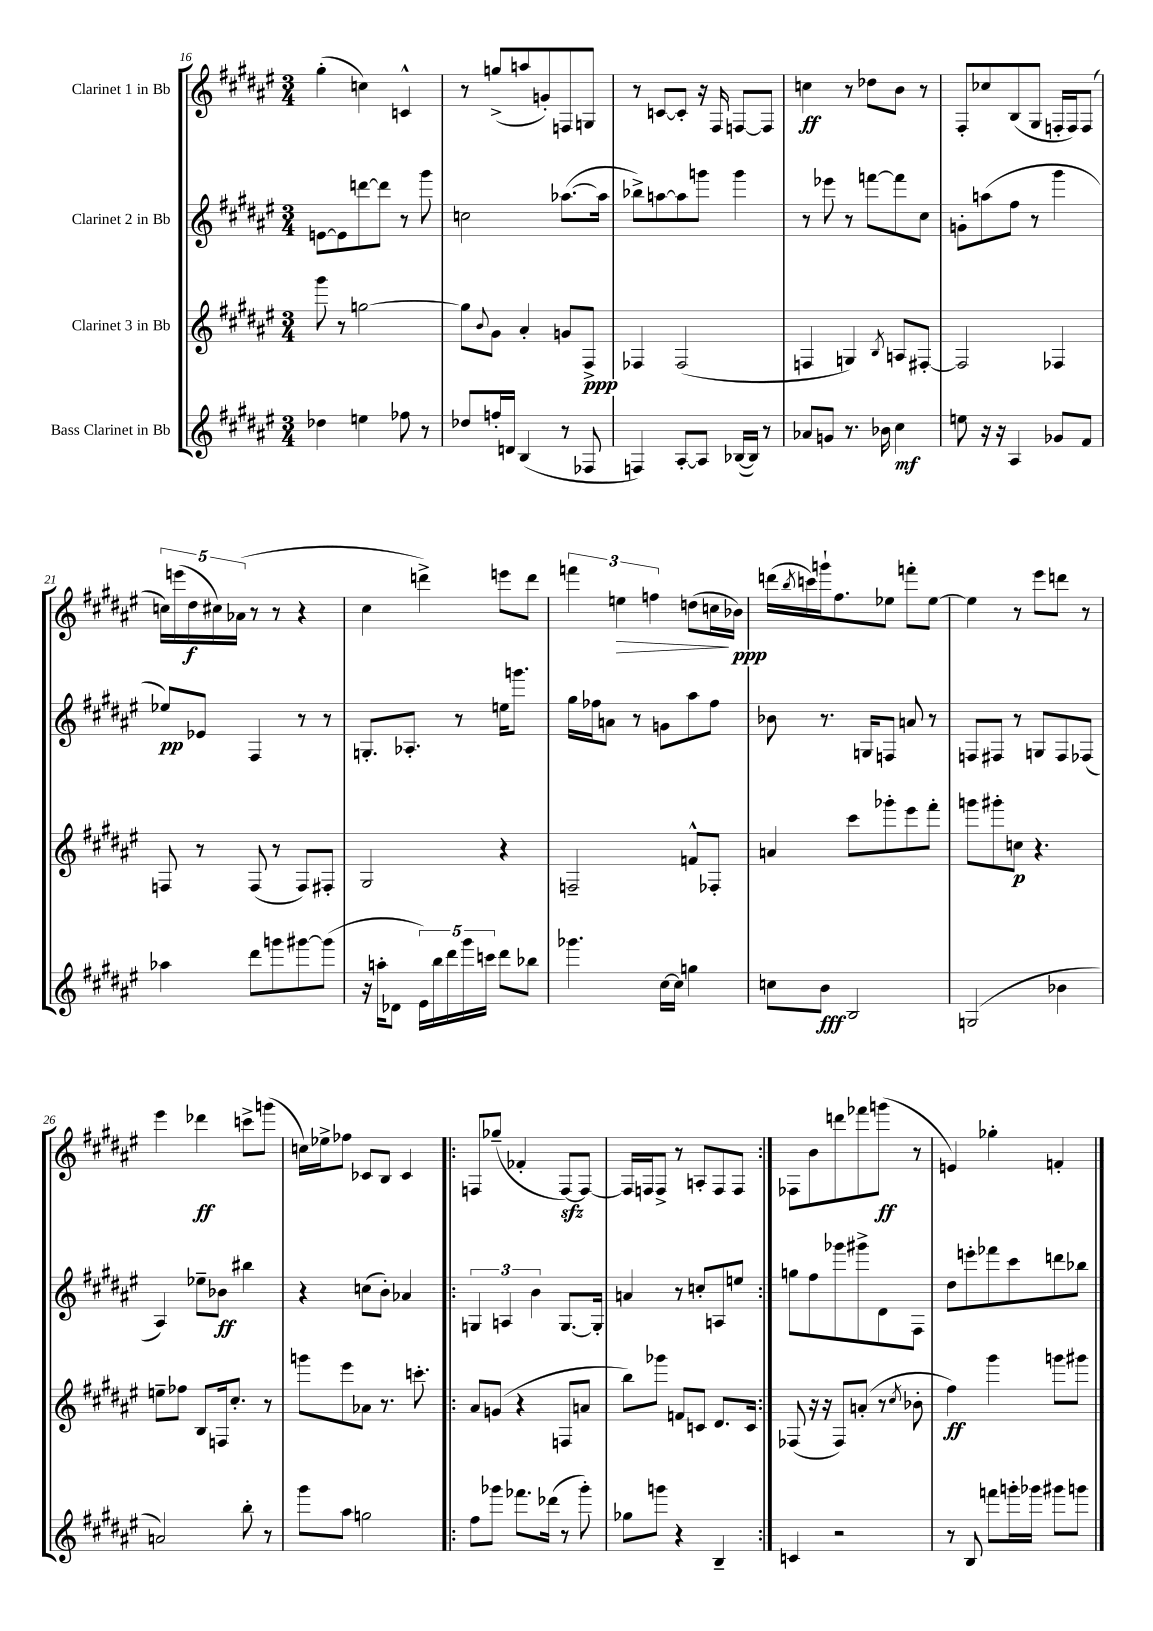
<<
\new StaffGroup <<
\new Staff = "s0" \with { instrumentName = "Clarinet 1 in Bb" } {
    \clef treble \key fis \major \numericTimeSignature \time 3/4
    gis''4-.( c''4) c'4-^ |
    r8 g''8->( a''8 g'8-.) f8 g8 |
    r8 c'8~ c'8-. r16 fis16 f8~ f8 |
    c''4\ff r8 des''8 b'8 r8 |
    fis8-. ces''8 b8( gis8 f16-. f16) f8( |
    \tuplet 5/4 { c''16) e'''16( dis''16\f cis''16) aes'16( } r8 r8 r4 |
    cis''4 d'''4->) e'''8 d'''8 |
    \tuplet 3/2 { f'''4 e''4\> f''4 } d''8( c''16\! bes'16\ppp) |
    d'''16( \acciaccatura { b''8 } c'''16) g'''16-! fis''8. ees''8 f'''8-. ees''8~ |
    ees''4 r8 eis'''8 d'''8 r8 |
    eis'''4 des'''4\ff c'''8-> g'''8( |
    c''16) ees''16-> fes''8 ces'8 b8 ces'4 |
    \repeat volta 2 { f8 ges''8--( fes'4-. f8~\sfz) f8~ |
    f16 f16 f8-> r8 a8-. f8 f8 | }
    fes8 b'8 d'''8 fes'''8 g'''8\ff( r8 |
    e'4) ges''4-. f'4-. \bar "|." |
}
\new Staff = "s1" \with { instrumentName = "Clarinet 2 in Bb" } {
    \clef treble \key fis \major \numericTimeSignature \time 3/4
    e'8~ e'8 d'''8~ d'''8 r8 gis'''8 |
    c''2 aes''8.~( aes''16 |
    bes''8->) a''8~ a''8 g'''8 g'''4 |
    r8 ees'''8 r8 f'''8~ f'''8 cis''8 |
    g'8-. a''8( fis''8 r8 gis'''4 |
    ees''8\pp) ees'8 fis4 r8 r8 |
    g8.-. aes8.-. r8 e''16 g'''8. |
    gis''16 fes''16 a'8 r8 g'8 ais''8 fes''8 |
    bes'8 r8. g16 f8 a'8 r8 |
    f8 fis8 r8 g8 fis8 fes8( |
    ais4) ees''8-- bes'8\ff bis''4 |
    r4 c''8( b'8-.) aes'4 |
    \repeat volta 2 { \tuplet 3/2 { g4 a4 b'4 } g8.~ g16-. |
    a'4 r8 c''8-. a8 e''8 | }
    g''8 fis''8 ges'''8 gis'''8-> dis'8 fis8 |
    dis''8 e'''8-. fes'''8 cis'''8 d'''8 bes''8 \bar "|." |
}
\new Staff = "s2" \with { instrumentName = "Clarinet 3 in Bb" } {
    \clef treble \key fis \major \numericTimeSignature \time 3/4
    gis'''8 r8 g''2~ |
    g''8 \appoggiatura { b'8 } gis'8 ais'4-. g'8 fis8->\ppp |
    fes4 fes2( |
    f4 g4) \acciaccatura { b8 } a8 fis8~-. |
    fis2 fes4 |
    f8 r8 f8( r8 f8) fis8-. |
    gis2 r4 |
    f2-- f'8-^ fes8-. |
    a'4 cis'''8 ges'''8-. eis'''8 fis'''8-. |
    g'''8 gis'''8-. c''8\p r4. |
    e''8-- fes''8 b8 f16 cis''8.-. r8 |
    g'''8 eis'''8 aes'8 r8. c'''8.-. |
    \repeat volta 2 { ais'8 g'8( r4 f8 a'8 |
    b''8) ges'''8 f'8 c'8 dis'8. c'16 | }
    fes8( r16 r16 fes8) a'8-.( r8 \acciaccatura { cis''8 } bes'8-. |
    fis''4\ff) gis'''4 g'''8 gis'''8 \bar "|." |
}
\new Staff = "s3" \with { instrumentName = "Bass Clarinet in Bb" } {
    \clef treble \key fis \major \numericTimeSignature \time 3/4
    des''4 e''4 fes''8 r8 |
    des''8 f''16-. d'16 b4( r8 fes8 |
    f4) ais8~-. ais8 bes16~( bes16) r8 |
    aes'8 g'8 r8. bes'16 cis''4\mf |
    e''8 r16 r16 ais4 ges'8 fis'8 |
    aes''4 dis'''8 g'''8 gis'''8~ gis'''8( |
    r16 a''16-. des'8 \tuplet 5/4 { eis'16) b''16 dis'''16 gis'''16 c'''16 } dis'''8 bes''8 |
    ges'''4. cis''16~ cis''16 g''4 |
    c''8 b'8\fff b2 |
    g2( bes'4 |
    a'2) b''8-. r8 |
    gis'''8 ais''8 g''2 |
    \repeat volta 2 { fis''8 ges'''8 fes'''8. des'''16( r8 ges'''8-.) |
    ges''8 g'''8 r4 b4-- | }
    c'4 r2 |
    r8 b8 f'''8 g'''16-. ges'''16 gis'''8 g'''8 \bar "|." |
}
>>
>>
\layout { \context { \Score currentBarNumber = #16 } }
